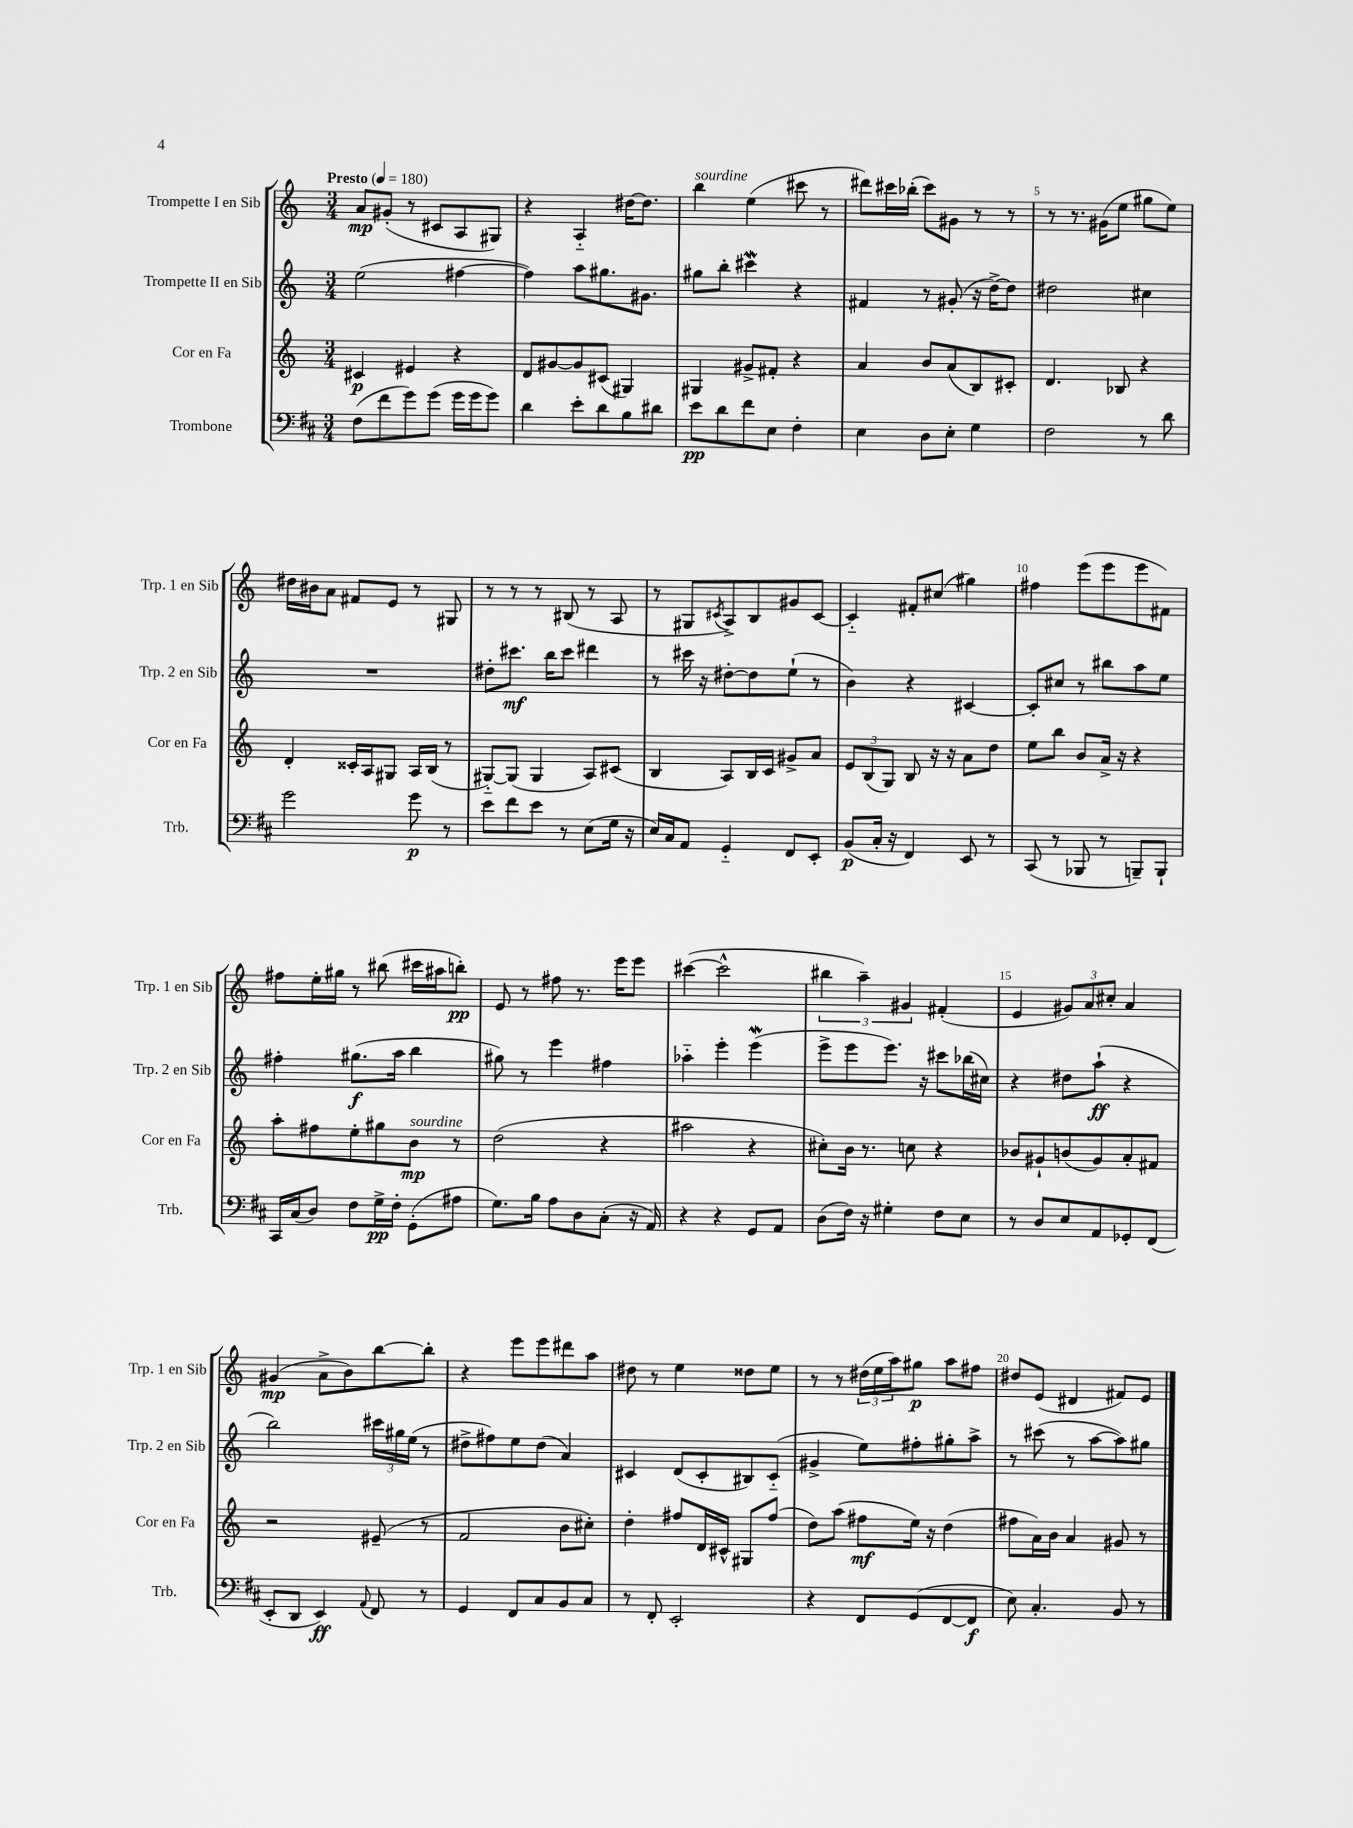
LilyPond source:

<<
\new StaffGroup <<
\new Staff = "s0" \with { instrumentName = "Trompette I en Sib" shortInstrumentName = "Trp. 1 en Sib" } {
    \clef treble \key c \major \numericTimeSignature \time 3/4 \tempo "Presto" 4 = 180
    a'8\mp gis'8-.( r8 cis'8 a8 gis8) |
    r4 a4-_ dis''16~ dis''8. |
    b''4^\markup { \italic "sourdine" } e''4( cis'''8 r8 |
    dis'''8) cis'''16 bes''16-.( cis'''8) gis'8 r8 r8 |
    r8 r8. gis'16( e''8 gis''8 e''8) |
    dis''16 bis'16 a'8 fis'8 e'8 r8 gis8 |
    r8 r8 r8 bis8( r8 a8 |
    r8 gis8 \acciaccatura { cis'8 } a8->) b8 gis'8 cis'8~ |
    cis'4-_ fis'8-. cis''8( gis''4) |
    fis''4 e'''8( e'''8 e'''8 fis'8) |
    fis''8 e''16-. gis''16 r8 bis''8( cis'''16 ais''16 b''8-.\pp) |
    e'8 r8 fis''8 r8. e'''16 e'''8 |
    cis'''4~( cis'''2-^ |
    \tuplet 3/2 { bis''4 a''4--) gis'4 } fis'4-.( |
    e'4 \tuplet 3/2 { gis'8) a'8 cis''8-. } a'4 |
    gis'4\mp( a'8-> b'8) b''8~ b''8-. |
    r4 e'''8 e'''8 dis'''8 a''8 |
    dis''8 r8 e''4 disis''8 e''8 |
    r8 r8 \tuplet 3/2 { dis''16( e''16 a''16) } gis''8\p a''8 fis''8 |
    dis''8 e'8( dis'4 fis'8) e'8 \bar "|." |
}
\new Staff = "s1" \with { instrumentName = "Trompette II en Sib" shortInstrumentName = "Trp. 2 en Sib" } {
    \clef treble \key c \major \numericTimeSignature \time 3/4
    e''2( fis''4~ |
    fis''4) a''8 gis''8. gis'8. |
    gis''8 b''8-. cis'''4\mordent r4 |
    fis'4 r8 gis'8-.( r16 d''16~->) d''8 |
    dis''2 cis''4 |
    R2. |
    dis''8-. cis'''8.\mf b''16 cis'''8 dis'''4 |
    r8 cis'''16 r16 dis''8~-. dis''8 e''8-!( r8 |
    b'4) r4 cis'4~ |
    cis'8-. cis''8 r8 bis''8 a''8 e''8 |
    fis''4-. gis''8.\f( a''16 b''4 |
    gis''8) r8 e'''4 fis''4 |
    aes''4-_ e'''4-. e'''4\mordent( |
    e'''8-> e'''8 e'''8.) r16 cis'''8 bes''16( cis''16) |
    r4 dis''8 a''8-!\ff( r4 |
    b''2) \tuplet 3/2 { cis'''16 gis''16 e''16( } r8 |
    dis''8-> fis''8) e''8 dis''8( a'4) |
    cis'4 d'8( cis'8-. bis8) cis'8-_( |
    gis'4-> e''8) fis''8-. gis''8-. a''8-> |
    r8 cis'''8( r8 a''8~ a''8) gis''8 \bar "|." |
}
\new Staff = "s2" \with { instrumentName = "Cor en Fa" shortInstrumentName = "Cor en Fa" } {
    \clef treble \key c \major \numericTimeSignature \time 3/4
    cis'4\p eis'4 r4 |
    d'8 gis'8~ gis'8 cis'8( gis4) |
    gis4 gis'8-> fis'8-. r4 |
    a'4 b'8 a'8( b8) cis'8-. |
    d'4. bes8 r4 |
    d'4-. cisis'16-. a16 gis8 a16 b16( r8 |
    gis8~-_) gis8( gis4 a8) cis'8( |
    b4 a8) b16 c'16 gis'8-> a'8 |
    \tuplet 3/2 { e'8 b8( g8) } b8 r16 r16 a'8 d''8 |
    e''8 b''8 b'8 a'16-> r16 r4 |
    a''8-. fis''8 e''8-. gis''8 b'8\mp^\markup { \italic "sourdine" } r8 |
    d''2( r4 |
    ais''2 r4 |
    cis''8-.) b'16 r8. c''8 r4 |
    bes'8 gis'8-! b'8( gis'8) a'8-. fis'8 |
    r2 eis'8--( r8 |
    f'2 b'8 cis''8-.) |
    d''4-. fis''8 d'16 cis'16-^ gis8 fis''8( |
    d''8) a''8( fis''8\mf e''16) r16 d''4( |
    fis''8 a'16) b'16 a'4 gis'8 r8 \bar "|." |
}
\new Staff = "s3" \with { instrumentName = "Trombone" shortInstrumentName = "Trb." } {
    \clef bass \key d \major \numericTimeSignature \time 3/4
    fis8( fis'8 g'8) g'8( g'16 g'16 g'8) |
    d'4 e'8-. d'8 b8 dis'8 |
    e'8\pp d'8 fis'8 e8 fis4-. |
    e4 d8 e8-. g4 |
    fis2 r8 d'8 |
    g'2 g'8\p r8 |
    e'8 fis'8 e'8 r8 e8( g16 r16 |
    e16) cis16 a,8 g,4-_ fis,8 e,8-. |
    b,8\p( cis16-. r16 fis,4) e,8 r8 |
    cis,8( r8 bes,,8 r8 b,,8--) b,,8-! |
    cis,16 cis16( d8) fis8 g16->\pp fis16-. g,8-.( ais8 |
    g8.) b16 a8 d8 cis8-.( r16 a,16) |
    r4 r4 g,8 a,8 |
    d8( fis16) r16 gis4-. fis8 e8 |
    r8 d8 e8 a,8 ges,8-. fis,8( |
    e,8-. d,8 e,4\ff) \appoggiatura { a,8 } fis,8 r8 |
    g,4 fis,8 cis8 b,8 cis8 |
    r8 fis,8-. e,2-. |
    r4 fis,8 g,8( fis,8~ fis,8\f |
    e8) cis4.-. b,8 r8 \bar "|." |
}
>>
>>
\layout { \context { \Score \override BarNumber.break-visibility = ##(#f #t #t) barNumberVisibility = #(every-nth-bar-number-visible 5) } }
